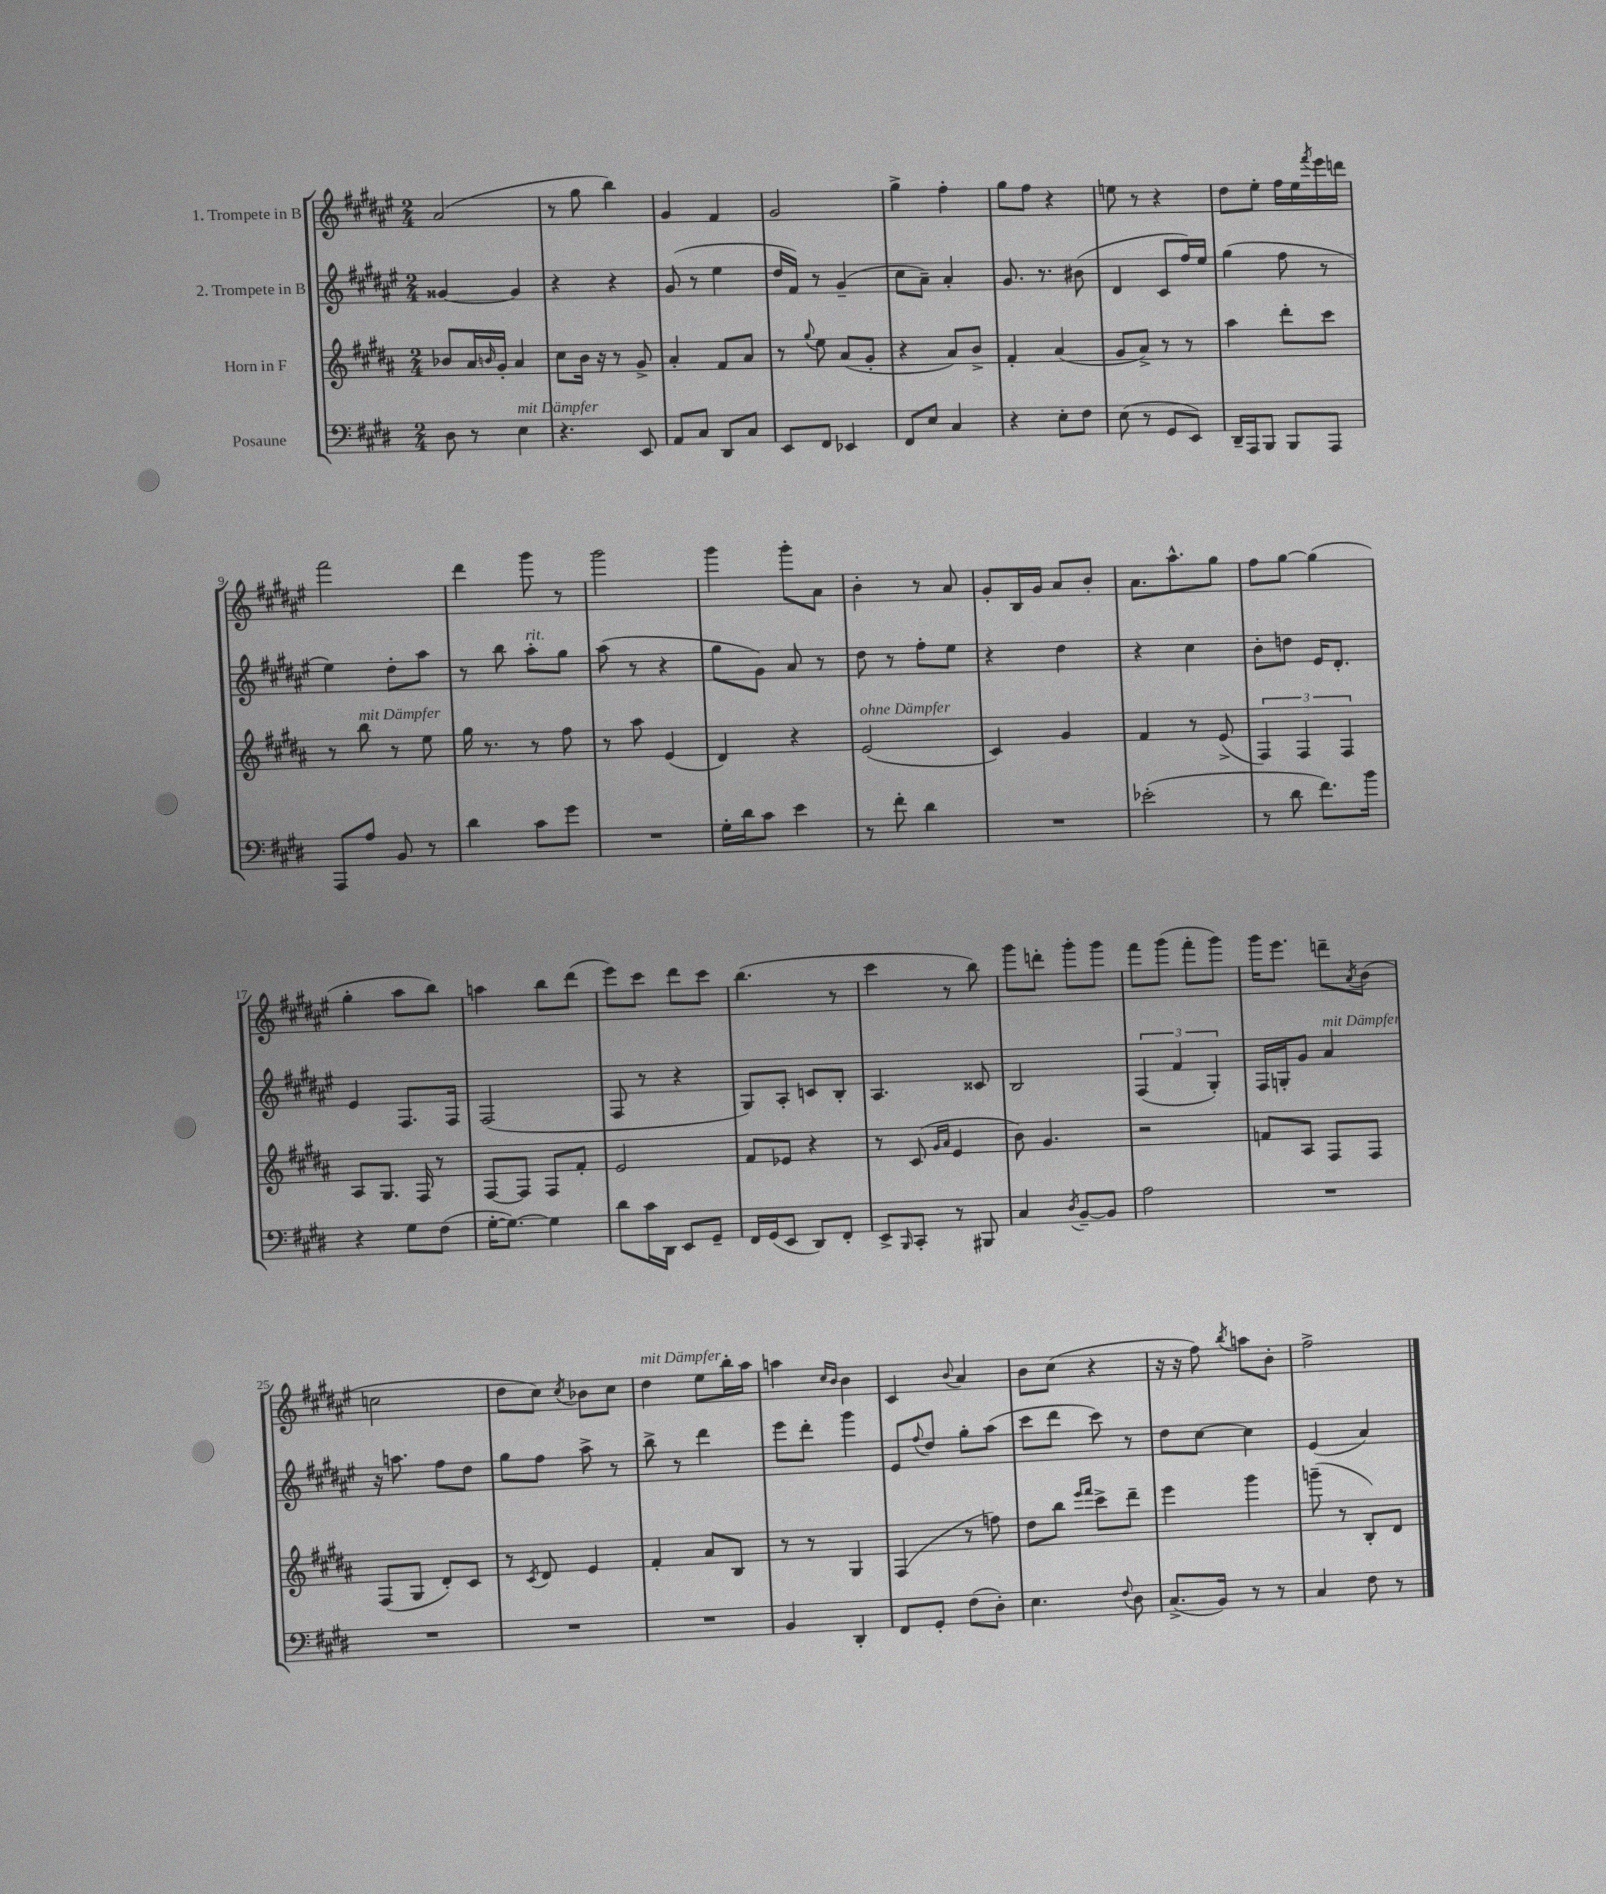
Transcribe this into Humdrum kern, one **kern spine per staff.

**kern	**kern	**kern	**kern
*part4	*part3	*part2	*part1
*staff4	*staff3	*staff2	*staff1
*I"Posaune	*I"Horn in F	*I"2. Trompete in B	*I"1. Trompete in B
*clefF4	*clefG2	*clefG2	*clefG2
*k[f#c#g#d#]	*k[f#c#g#d#a#]	*k[f#c#g#d#a#e#]	*k[f#c#g#d#a#e#]
*M2/4	*M2/4	*M2/4	*M2/4
=1	=1	=1	=1
8D#\	8b-X/L	[4g##X/	(2a#/
8r	16a#/L	.	.
.	16qqbn/	.	.
.	16g#'/JJ	.	.
!LO:TX:a:i:t=mit Dämpfer	!	!	!
4E\	4a#/	4g##/]	.
=2	=2	=2	=2
4.r	8cc#\L	4r	8r
.	16b\Jk	.	8gg#\
.	16r	.	.
.	8r	4r	4bb\)
8EE/	8g#^/	.	.
=3	=3	=3	=3
8AA/L	4a#'/	(8g#/	4g#/
8C#/J	.	8r	.
8DD#/L	8f#/L	4ee#\	4f#/
8C#/J	8a#/J	.	.
=4	=4	=4	=4
8EE/L	8r	16dd#/LL	2g#/
.	.	16f#/JJ)	.
.	8qqgg#/	.	.
8FF#/J	8ee\	8r	.
4EE-X/	(8a#/L	(4g#~/	.
.	8g#'/J	.	.
=5	=5	=5	=5
8FF#/L	4r	8cc#\L	4gg#^\
8E/J	.	8a#~\J)	.
4C#/	8a#/L)	4a#'/	4ff#'\
.	8b^/J	.	.
=6	=6	=6	=6
4r	4f#'/	8.g#/	8gg#\L
.	.	.	8ff#\J
.	.	8.r	.
8E'\L	(4a#/	.	4r
8F#\J	.	(8b#X\	.
=7	=7	=7	=7
(8E\	8g#/L	4d#/	8een\
8r	8a#^/J)	.	8r
8GG#/L	8r	8c#/L	4r
8EE/J)	8r	16ff#/L)	.
.	.	16ee#/JJ	.
=8	=8	=8	=8
16DD#~/LL	4aa#\	(4gg#\	8dd#\L
16AAA/J	.	.	.
8BBB/J	.	.	8ee#'\J
8BBB/L	8ddd#'\L	8ff#\	16ff#\LL
.	.	.	16ee#\
.	.	.	8qfff#/
8AAA/J	8ccc#\J	8r	16eee#\
.	.	.	16dddn\JJ
!!LO:LB:g=z
=9	=9	=9	=9
8AAA/L	8r	4ee#\)	2fff#\
!	!LO:TX:a:i:t=mit Dämpfer	!	!
8A/J	8bb\	.	.
8BB/	8r	8dd#'\L	.
8r	8ee\	8aa#\J	.
=10	=10	=10	=10
4d#\	16gg#\	8r	4ddd#\
.	8.r	.	.
.	.	8bb\	.
!	!	!LO:TX:a:i:t=rit.	!
8c#\L	8r	8aa#'\L	8ggg#\
8g#\J	8ff#\	8gg#\J	8r
=11	=11	=11	=11
2r	8r	(8aa#\	2ggg#\
.	8aa#\	8r	.
.	(4e/	4r	.
=12	=12	=12	=12
16G#'\LL	4d#/)	8gg#\L	4ggg#\
16d#\J	.	.	.
8c#\J	.	8g#\J)	.
4e\	4r	8a#/	8ggg#'\L
.	.	8r	8a#\J
=13	=13	=13	=13
!	!LO:TX:a:i:t=ohne Dämpfer	!	!
8r	(2e/	8dd#\	4b'\
8f#'\	.	8r	.
4d#\	.	8ff#'\L	8r
.	.	8ee#\J	8a#/
=14	=14	=14	=14
2r	4c#/)	4r	8g#'/L
.	.	.	16B/L
.	.	.	16g#/JJ
.	4g#/	4dd#\	8a#/L
.	.	.	8b'/J
=15	=15	=15	=15
(2e-X'\	4f#/	4r	8.a#\L
.	.	.	8.aa#^^\
.	8r	4cc#\	.
.	(8e^/	.	8gg#\J
=16	=16	=16	=16
8r	6F#/)	8b'\L	8ff#\L
8d#\	.	8ddn\J	[8gg#\J
.	6F#/	.	.
8.f#\L)	.	16e#/KL	(4gg#\]
.	.	8.d#'/J	.
.	6F#/	.	.
16b\Jk	.	.	.
!!LO:LB:g=z
=17	=17	=17	=17
4r	8A#/L	4e#/	4gg#'\
.	8.G#/J	.	.
8G#\L	.	8.F#/L	8aa#\L
.	16F#/	.	.
(8F#\J	8r	.	8bb\J)
.	.	16F#/Jk	.
=18	=18	=18	=18
[16G#'\KL	[8F#/L	(2F#/	4aan\
8.G#\J_)	.	.	.
.	8F#/J]	.	.
4G#\]	8F#/L	.	8bb\L
.	8f#'/J	.	(8ddd#\J
=19	=19	=19	=19
8d#\L	2e/	8F#/	8eee#\L)
16c#\L	.	8r	8ccc#\J
16DD#\JJ	.	.	.
8EE/L	.	4r	8ddd#\L
8GG#~/J	.	.	8ccc#\J
=20	=20	=20	=20
16FF#/LL	8f#/L	8G#/L)	(4.bb\
(16GG#/J	.	.	.
8EE/J	8e-X/J	8A#'/J	.
8DD#/L)	4r	8cn/L	.
8FF#'/J	.	8B'/J	8r
=21	=21	=21	=21
8EE^/L	8r	4.A#/	4ccc#\
16qqBBB/	.	.	.
8CC#'/J	(8c#/	.	.
.	16qqg#/LL	.	.
.	16qqa#/JJ	.	.
8r	4e/	.	8r
8BBB#X/	.	8c##X/	8bb\)
=22	=22	=22	=22
4C#/	8b\)	2B/	8ggg#\L
.	4.g#/	.	8dddn'\J
8qD#/	.	.	.
[8BB~/L	.	.	8ggg#'\L
8BB/J]	.	.	8ggg#\J
=23	=23	=23	=23
2A\	2r	(6F#/	8fff#\L
.	.	.	(8ggg#\J
.	.	6f#/	.
.	.	.	8fff#'\L
.	.	6G#'/)	.
.	.	.	8ggg#\J)
=24	=24	=24	=24
2r	8fn/L	16F#/LL	16ggg#\KL
.	.	16Gn'/J	8.eee#\J
.	8A#/J	8g#/J	.
!	!	!LO:TX:a:i:t=mit Dämpfer	!
.	8F#/L	4a#/	8dddn~\L
.	.	.	8qa#/
.	8F#/J	.	(8b\J
!!LO:LB:g=z
=25	=25	=25	=25
2r	(8F#/L	16r	2ccn\
.	.	8.aan\	.
.	8G#/J	.	.
.	8d#'/L)	8ff#\L	.
.	8c#/J	8dd#\J	.
=26	=26	=26	=26
2r	8r	8gg#\L	8dd#\L
.	8qc#/	.	.
.	8d#/	8ff#\J	8cc#\J)
.	.	.	8qcc#/
.	4e/	8aa#^\	8b-X\L
.	.	8r	8cc#\J
=27	=27	=27	=27
!	!	!	!LO:TX:a:i:t=mit Dämpfer
2r	4f#'/	8bb^\	4dd#\
.	.	8r	.
.	8a#/L	4ddd#\	8ee#\L
.	8B/J	.	16bb'\L
.	.	.	16aa#\JJ
=28	=28	=28	=28
4BB/	8r	8eee#\L	4aan\
.	8r	8ddd#'\J	.
.	.	.	16qqcc#/LL
.	.	.	16qqb/JJ
4DD#'/	4G#/	4ggg#\	4b\
=29	=29	=29	=29
8FF#/L	(4F#/	8e#/L	4c#/
.	.	8qqff#/	.
8GG#'/J	.	8dd#/J	.
.	.	.	8qqb/
(8F#\L	8r	8gg#'\L	4a#/
8D#'\J)	8ffn\)	(8aa#\J	.
=30	=30	=30	=30
4.E\	8dd#\L	8ccc#\L	8b\L
.	8bb\J	8ddd#\J	(8cc#\J
.	16qqeee/LL	.	.
.	16qqfff#/JJ	.	.
.	8ccc#^\L	8ccc#\)	4r
8qqF#/	.	.	.
8D#\	8ddd#~\J	8r	.
=31	=31	=31	=31
(8.C#^/L	4eee\	8dd#\L	16r
.	.	.	16r
.	.	[8cc#\J	8ff#\)
16BB/Jk)	.	.	.
.	.	.	8qbb/
8r	4ggg#\	4cc#\]	8aan\L
8r	.	.	8b'\J
=32	=32	=32	=32
4C#/	(8gggn~\	(4e#/	2ff#^\
.	8r	.	.
8F#\	8B'/L)	4a#/)	.
8r	8d#/J	.	.
==	==	==	==
*-	*-	*-	*-
